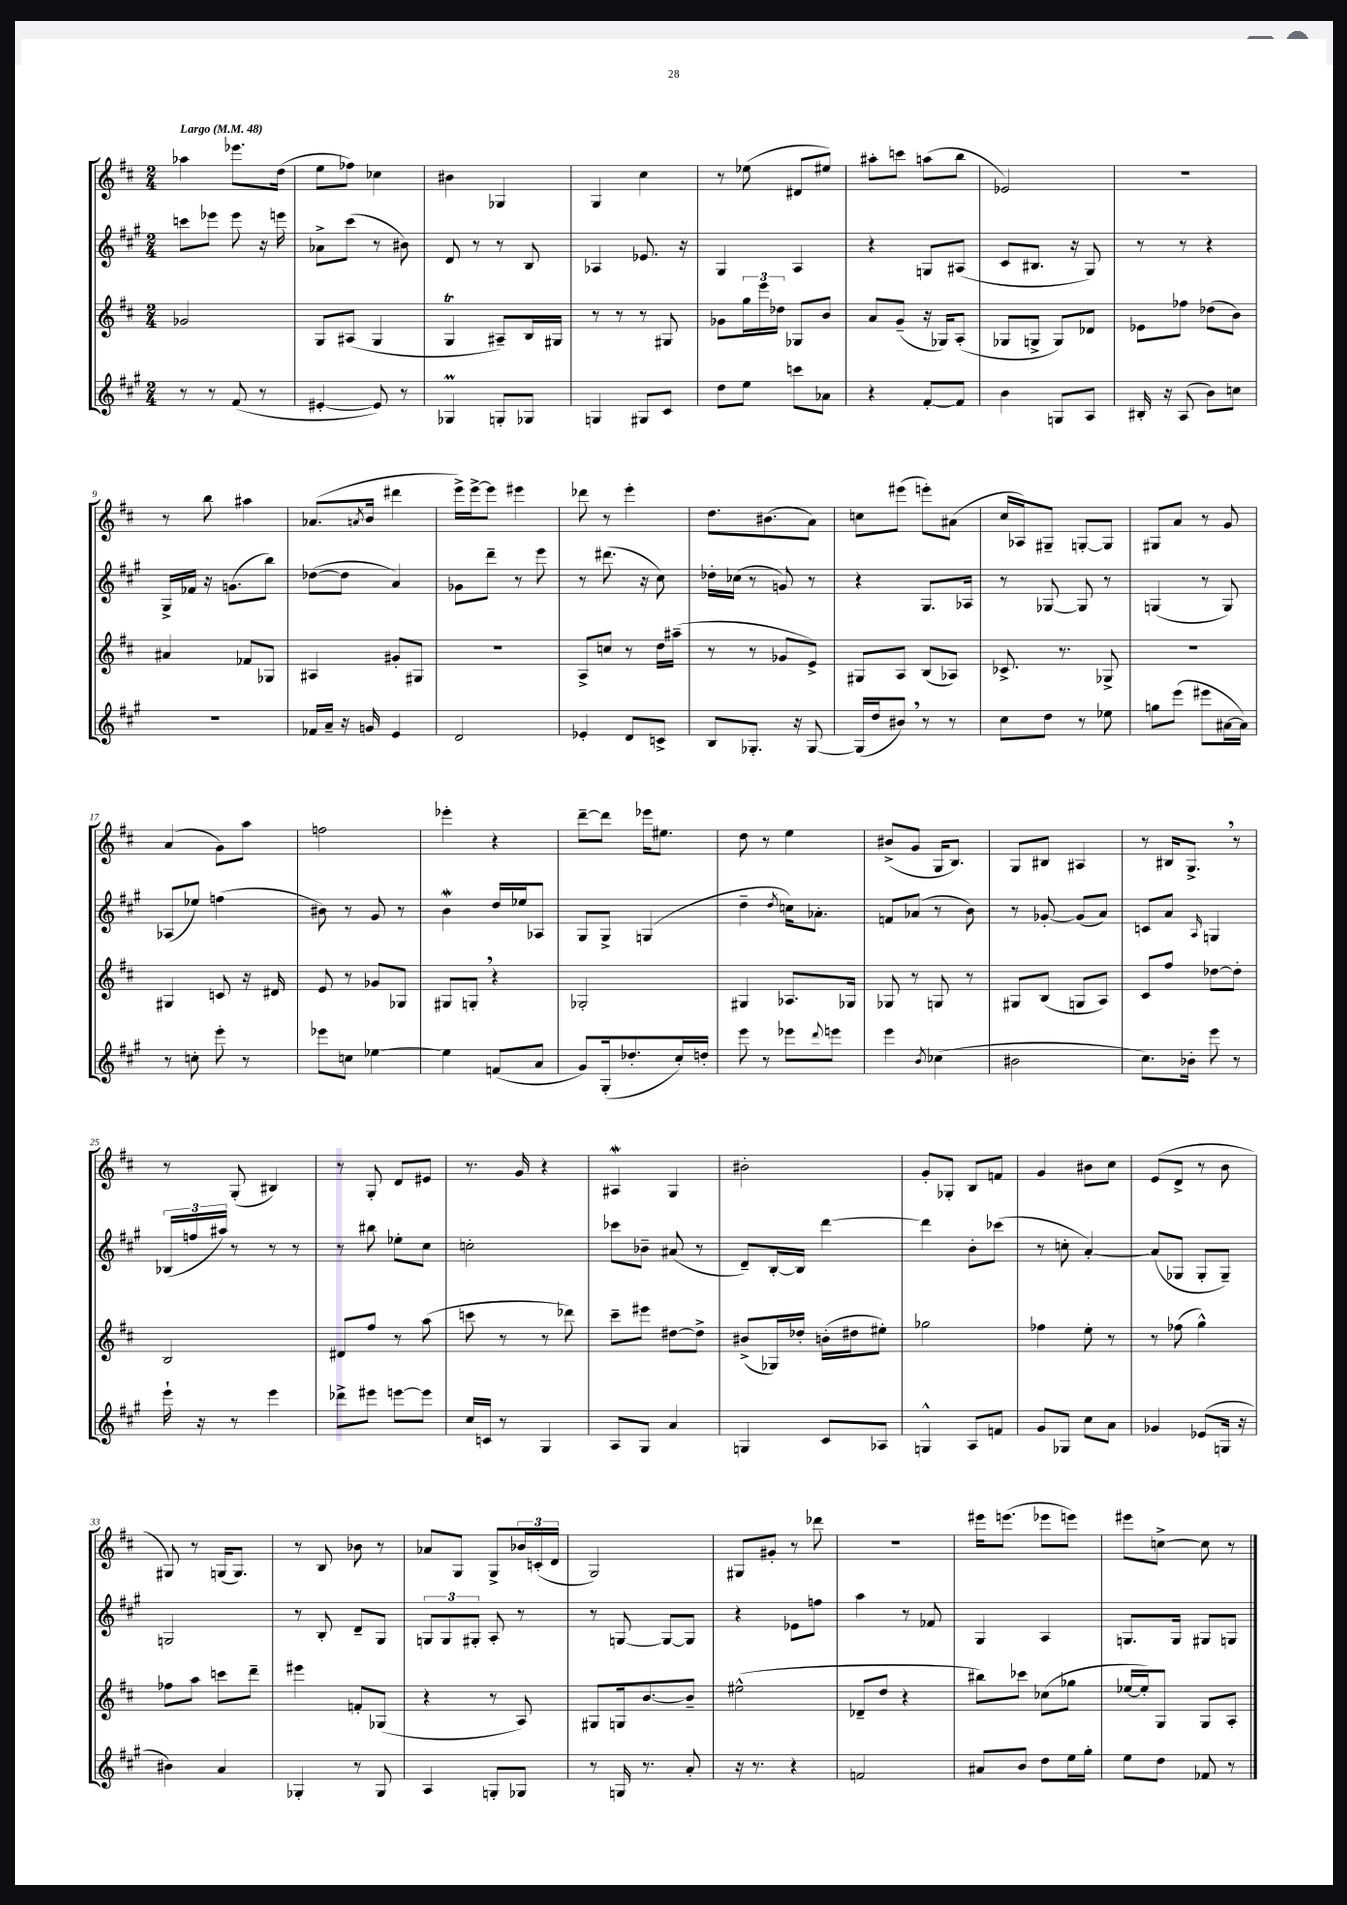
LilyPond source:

<<
\new StaffGroup <<
\new Staff = "s0" {
    \clef treble \key d \major \numericTimeSignature \time 2/4 \tempo "Largo" 4 = 48
    aes''4 ees'''8. d''16( |
    e''8 fes''8) ces''4 |
    bis'4 ges4 |
    g4 cis''4 |
    r8 ees''8( dis'8 eis''8) |
    ais''8-. c'''8 a''8( b''8 |
    ees'2) |
    r2 |
    r8 b''8 ais''4 |
    aes'8.( \acciaccatura { a'8 } b'16 dis'''4 |
    e'''16->) e'''16~-> e'''8 eis'''4 |
    des'''8 r8 e'''4-. |
    d''8. bis'8.( a'8) |
    c''8 eis'''8( e'''8-.) ais'8( |
    cis''16 aes16) gis8-- g8~-. g8 |
    gis8 a'8 r8 g'8 |
    a'4( g'8) a''8 |
    f''2 |
    ees'''4-. r4 |
    d'''8~-- d'''8 ees'''16 eis''8. |
    d''8 r8 e''4 |
    bis'8->( g'8 g16 b8.) |
    g8 bis8 ais4 |
    r8 bis16 g8.-> \breathe r8 |
    r8 g8-.( bis4) |
    r8 g8-. d'8 eis'8 |
    r8. g'16 r4 |
    ais4\mordent g4 |
    bis'2-. |
    g'8-. ges8-. b8 f'8 |
    g'4 bis'8 cis''8 |
    e'8( d'8-> r8 b'8 |
    gis8) r8 g16( g8.) |
    r8 b8 bes'8 r8 |
    aes'8 g8 g8-> \tuplet 3/2 { bes'16 c'16-.( d'16 } |
    g2) |
    gis8 gis'8-. r8 des'''8 |
    R2 |
    eis'''16 e'''8.( ees'''8 e'''8) |
    eis'''8 c''8~-> c''8 r8 \bar "|." |
}
\new Staff = "s1" {
    \clef treble \key a \major \numericTimeSignature \time 2/4
    c'''8 ees'''8 ees'''8 r16 e'''16 |
    aes'8-> cis'''8( r8 bis'8) |
    d'8 r8 r8 b8 |
    aes4 ees'8. r16 |
    gis4 a4 |
    r4 g8 ais8( |
    cis'8 bis8. r16 gis8) |
    r8 r8 r4 |
    gis16-> fes'16 r16 g'8.( b''8) |
    des''8~( des''8 a'4) |
    ges'8 d'''8-- r8 e'''8 |
    r8 dis'''8.( r16 cis''8) |
    des''16-. ces''16( r8 g'8) r8 |
    r4 gis8. aes16 |
    r8 ges8~ ges8 r8 |
    g4( r8 g8) |
    aes8( ees''8) f''4( |
    bis'8) r8 gis'8 r8 |
    b'4\mordent d''16 ees''16 aes8 |
    gis8 gis8-> g4( |
    d''4-- \acciaccatura { d''8 } c''16) aes'8.-. |
    f'8 aes'8( r8 b'8) |
    r8 ges'8~-. ges'8( a'8) |
    c'8 a'8 \grace { a16 } g4 |
    \tuplet 3/2 { bes16( f''16 ais''16) } r8 r8 r8 |
    r8 bis''8 ees''8-. cis''8 |
    c''2-. |
    ces'''8 bes'8-- ais'8( r8 |
    d'8--) b16~-. b16 d'''4~ |
    d'''4 b'8-. ces'''8( |
    r8 c''8-. a'4~-.) |
    a'8( ges8 ges8-. ges8--) |
    g2 |
    r8 b8-. d'8-- gis8 |
    \tuplet 3/2 { g8 g8 gis8-. } a8-. r8 |
    r8 g8~ g8~ g8 |
    r4 ees'8 f''8 |
    a''4 r8 fes'8 |
    gis4 a4 |
    g8. g16 gis8 g8 \bar "|." |
}
\new Staff = "s2" {
    \clef treble \key d \major \numericTimeSignature \time 2/4
    ges'2 |
    g8 ais8( g4 |
    g4\trill ais8--) b16 gis16 |
    r8 r8 r8 gis8 |
    ges'8 \tuplet 3/2 { g''16 e'''16 des''16 } ges8 b'8 |
    a'8 g'8--( r16 ges16) a8-.( |
    ges8 g8-> g8) des'8 |
    ees'8 fes''8 des''8( b'8) |
    ais'4 fes'8 ges8 |
    ais4 gis'8-. gis8 |
    R2 |
    a8-> c''8 r8 d''16 ais''16--( |
    r8 r8 ges'8 e'8->) |
    gis8 a8 b8( aes8) |
    ces'8.-> r8. ges8-> |
    R2 |
    gis4 c'8 r16 dis'16 |
    e'8 r8 ges'8 ges8 |
    gis8 g8-. \breathe r4 |
    ges2-. |
    gis4 aes8. ges16 |
    ges8 r8 g8 r8 |
    gis8 b8( g8 a8) |
    cis'8 fis''8 des''8~ des''8-. |
    b2 |
    dis'8 fis''8 r8 a''8( |
    c'''8 r8 r8 des'''8) |
    cis'''8-- eis'''8 dis''8~ dis''8-> |
    bis'8->( ges16) des''16-. b'16-.( dis''16 eis''8-.) |
    ges''2 |
    fes''4 e''8-. r8 |
    r8 fes''8( g''4-^) |
    fes''8 a''8 c'''8 d'''8-- |
    eis'''4 f'8-. ges8( |
    r4 r8 a8) |
    gis8 g16 b'8.~ b'8-- |
    eis''2-^( |
    des'8-- d''8 r4 |
    bis''8) ces'''8 ces''8( ges''8 |
    ees''16~ ees''16-.) g8 g8 a8-. \bar "|." |
}
\new Staff = "s3" {
    \clef treble \key a \major \numericTimeSignature \time 2/4
    r8 r8 fis'8( r8 |
    eis'4~-. eis'8) r8 |
    ges4\prall g8-. ges8 |
    g4 gis8 cis'8 |
    d''8 e''8 c'''8 aes'8 |
    r4 fis'8~-. fis'8 |
    b'4 g8 a8 |
    bis16-. r16 a8( b'8) c''8 |
    R2 |
    fes'16 a'16-- r16 g'16 e'4 |
    d'2 |
    ees'4-. d'8 c'8-> |
    b8 ges8.-. r16 ges8~ |
    ges16( d''16 bis'8) \breathe r8 r8 |
    cis''8 d''8 r8 ees''8 |
    g''8 e'''8( eis'''8 ais'16~ ais'16) |
    r8 c''8-. e'''8-. r8 |
    ees'''8 c''8 ees''4~ |
    ees''4 f'8( a'8 |
    gis'8) gis16-.( des''8.-. cis''16-.) d''16-. |
    e'''8 r8 ees'''8 \appoggiatura { d'''8 } e'''8 |
    e'''4 \acciaccatura { b'8 } ces''4( |
    bis'2 |
    cis''8.) bes'16-. e'''8 r8 |
    e'''16-! r16 r8 e'''4 |
    des'''8-> eis'''8 e'''8~ e'''8 |
    cis''16 c'16 r8 gis4 |
    a8 gis8 a'4 |
    g4 cis'8 aes8 |
    g4-^ a8 f'8 |
    gis'8 ges8 cis''8 a'8 |
    ges'4 ees'8( g16 r16 |
    bis'4) a'4 |
    ges4-. r8 ges8 |
    a4 g8-. ges8 |
    r8 g16 r8. a'8-. |
    r16 r8. r4 |
    f'2 |
    ais'8 b'8 d''8 e''16 gis''16-. |
    e''8 d''8 fes'8 r8 \bar "|." |
}
>>
>>
